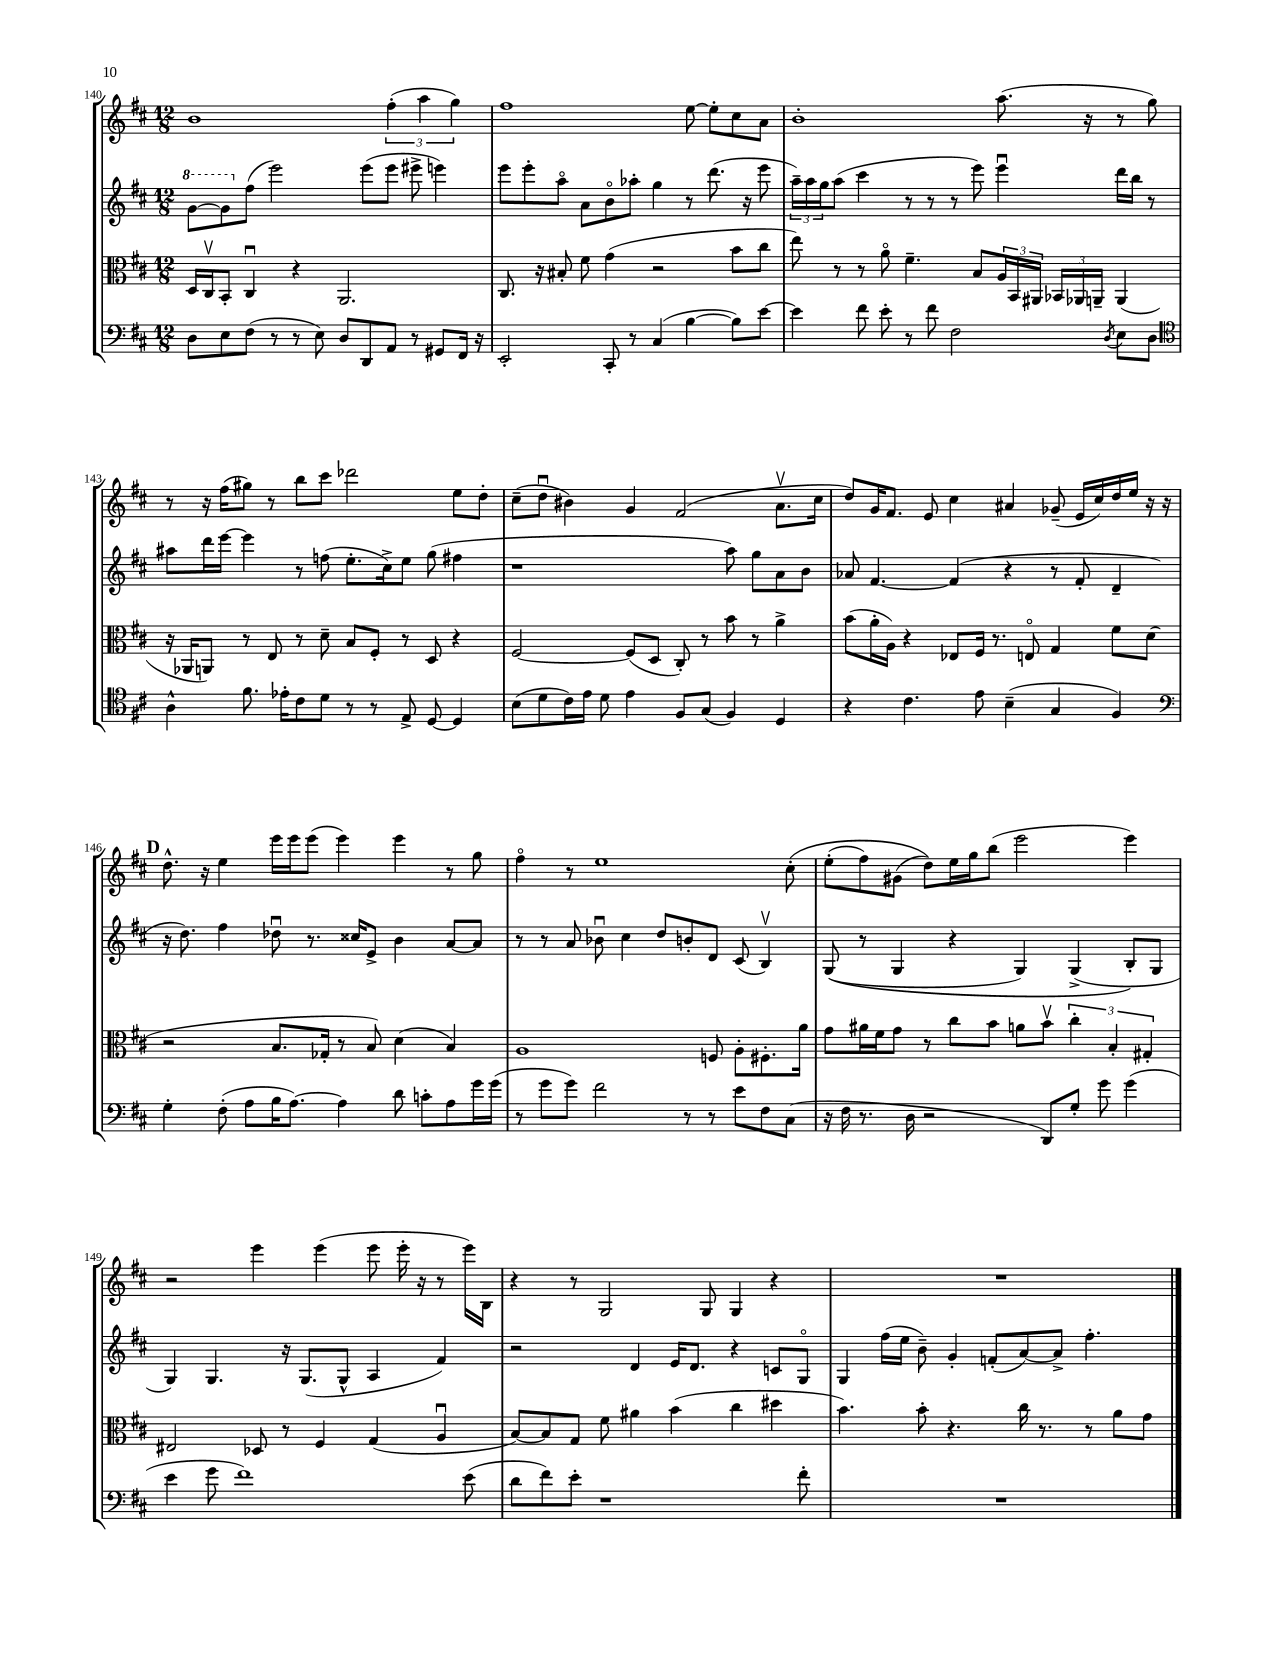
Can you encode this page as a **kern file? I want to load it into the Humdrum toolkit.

**kern	**kern	**kern	**kern
*part4	*part3	*part2	*part1
*staff4	*staff3	*staff2	*staff1
*clefF4	*clefC3	*clefG2	*clefG2
*k[f#c#]	*k[f#c#]	*k[f#c#]	*k[f#c#]
*M12/8	*M12/8	*M12/8	*M12/8
*	*	*8va	*
=140	=140	=140	=140
8D\L	16D/LL	[8gg\L	1b
.	16C#v/J	.	.
8E\	8BB'/J	8gg\]	.
*	*	*X8va	*
(8F#\J	4C#u/	(8ff#\J	.
8r	.	2eee\)	.
8r	4r	.	.
8E\)	.	.	.
8D/L	2.AA/	.	.
8DD/	.	(8eee\L	.
8AA/J	.	8eee\J	(6ff#'\
8r	.	8eee#X^\	.
.	.	.	6aa\
8GG#X/L	.	4eeen\)	.
.	.	.	6gg\)
16FF#/Jk	.	.	.
16r	.	.	.
=141	=141	=141	=141
2EE'/	8.C#/	8eee\L	1ff#
.	.	8eee'\	.
.	16r	.	.
.	8B#X'/	8aa\J	.
.	8f#\	8a\L	.
8CC#'/	(4g\	8b\	.
8r	.	8aa-X'\J	.
(4C#/	2r	4gg\	.
[4B\	.	8r	[8ee\
.	.	(8.ddd\	8ee'\L]
8B\L])	8b\L	.	8cc#\
.	.	16r	.
[8e\J	8cc#\J	8eee\	8a\J
=142	=142	=142	=142
4e\]	8ee\)	24aa~\LL)	1b'
.	.	24aa\	.
.	.	24gg\J	.
.	8r	(8aa\J	.
8f#\	8r	4ccc#\	.
8e'\	8a\	.	.
8r	4.f#~\	8r	.
8f#\	.	8r	.
2F#\	.	8r	.
.	8B/L	8eee\)	.
.	24A/L	4eeeu\	(8.aa\
.	24BB/	.	.
.	24AA#X/JJ	.	.
.	24BB-X/LL	.	.
.	24AA-X/	.	.
.	.	.	16r
.	24AAn~/JJ	.	.
8qD/	.	.	.
8E\L	(4AA/	16ddd\LL	8r
.	.	16bb\JJ	.
8D\J	.	8r	8gg\)
!!LO:LB:g=z
=143	=143	=143	=143
*clefC4	*	*	*
4A^^\	16r	8aa#X\L	8r
.	16AA-X/KL	.	.
.	8AAn/J)	16ddd\L	16r
.	.	[16eee\JJ	(16ff#\KL
8.f#\	8r	4eee\]	8gg#X\J)
.	8E/	.	8r
16e-X'\KL	.	.	.
8c#\	8r	8r	8bb\L
8d\J	8d~\	(8ffn\	8ccc#\J
8r	8B/L	8.ee'\L	2ddd-X\
8r	8F#'/J	.	.
.	.	16cc#^\k)	.
8E^/	8r	8ee\J	.
[8D/	8D/	(8gg\	.
4D/]	4r	4ff#X\	8ee\L
.	.	.	8dd'\J
=144	=144	=144	=144
(8B\L	[2F#/	1r	(8cc#~\L
8d\	.	.	8ddu\J
16c#\L)	.	.	4b#X\)
16e\JJ	.	.	.
8d\	.	.	.
4e\	(8F#/L]	.	4g/
.	8D/J	.	.
8F#/L	8C#'/)	.	(2f#/
(8G/J	8r	.	.
4F#/)	8b\	8aa\)	.
.	8r	8gg\L	.
4D/	4a^\	8a\	8.av\L
.	.	8b\J	.
.	.	.	16cc#\Jk
=145	=145	=145	=145
4r	(8b\L	8a-X/	8dd/L)
.	16a'\L	[4.f#/	16g/K
.	16A\JJ)	.	8.f#/J
4.c#\	4r	.	.
.	.	.	8e/
.	8E-X/L	(4f#/]	4cc#\
8e\	16F#/Jk	.	.
.	8.r	.	.
(4B~\	.	4r	4a#X/
.	8En/	.	.
4G/	4G/	8r	(8g-X~/
.	.	8f#'/	16e/LL
.	.	.	16cc#/)
4F#/)	8f#\L	4d~/	16dd/
.	.	.	16ee/JJ
.	(8d\J	.	16r
.	.	.	16r
!!LO:LB:g=z
!!LO:REH:place=s1:t=D
=146	=146	=146	=146
*clefF4	*	*	*
4G'\	2r	16r	8.dd^^\
.	.	8.dd\)	.
.	.	.	16r
(8F#'\	.	4ff#\	4ee\
8A\L	.	.	.
16B\K	8.B/L	8dd-Xu\	16eee\LL
[8.A\J)	.	.	16eee\J
.	.	8.r	(8eee\J
.	16G-X'/Jk	.	.
4A\]	8r	.	4eee\)
.	.	16cc##X/KL	.
.	8B/)	8e^/J	.
8d\	(4d\	4b\	4eee\
8cn'\L	.	.	.
8A\	4B/)	[8a/L	8r
16g\L	.	8a/J]	8gg\
(16g\JJ	.	.	.
=147	=147	=147	=147
8r	1A	8r	4ff#\
8g\L	.	8r	.
8g\J)	.	8a/	8r
2f#\	.	8b-Xu\	1ee
.	.	4cc#\	.
.	.	8dd/L	.
8r	.	8bn'/	.
8r	8Fn/	8d/J	.
8e\L	8A'\L	(8c#/	.
8F#\	8.F#X'\	4Bv/)	.
(8C#\J	.	.	(8cc#'\
.	16a\Jk	.	.
=148	=148	=148	=148
16r	8g\L	((8G/	(8ee'\L
16F#\	.	.	.
8.r	16a#X\L	8r	8ff#\)
.	16f#\J	.	.
.	8g\J	4G/	(8g#X\J
16D\	.	.	.
2r	8r	.	8dd\L))
.	8cc#\L	4r	16ee\L
.	.	.	16gg\J
.	8b\J	.	(8bb\J
.	8an\L	4G/)	2eee\
8DD/L)	8bv\J	.	.
8G'/J	6cc#'\	(4G^/	.
8g\	.	.	.
.	6B'/	.	.
(4g\	.	8B'/L)	4eee\)
.	6G#X'/	.	.
.	.	8G/J	.
!!LO:LB:g=z
=149	=149	=149	=149
4e\	2E#X/	4G/)	2r
8g\	.	4.G/	.
1f#)	.	.	.
.	8D-X/	.	4eee\
.	8r	16r	.
.	.	(8.G/L	.
.	4F#/	.	(4eee\
.	.	8G^^/J	.
.	(4G/	4A/	8eee\
.	.	.	16eee'\
.	.	.	16r
.	4Au/	4f#/)	8r
(8e\	.	.	16eee\LL)
.	.	.	16B\JJ
=150	=150	=150	=150
8d\L	[8B/L)	2r	4r
8f#\)	8B/]	.	.
8e'\J	8G/J	.	8r
1r	8f#\	.	2G/
.	4a#X\	4d/	.
.	(4b\	16e/KL	.
.	.	8.d/J	.
.	.	.	8G/
.	4cc#\	4r	4G/
.	4dd#X\	8cn/L	4r
8f#'\	.	8G/J	.
=151	=151	=151	=151
1.r	4.b\)	4G/	1.r
.	.	(16ff#\LL	.
.	.	16ee\JJ	.
.	8b'\	8b~\)	.
.	4.r	4g'/	.
.	.	(8fn'/L	.
.	16cc#\	[8a/)	.
.	8.r	.	.
.	.	8a^/J]	.
.	8r	4.ff#'\	.
.	8a\L	.	.
.	8g\J	.	.
==	==	==	==
*-	*-	*-	*-
